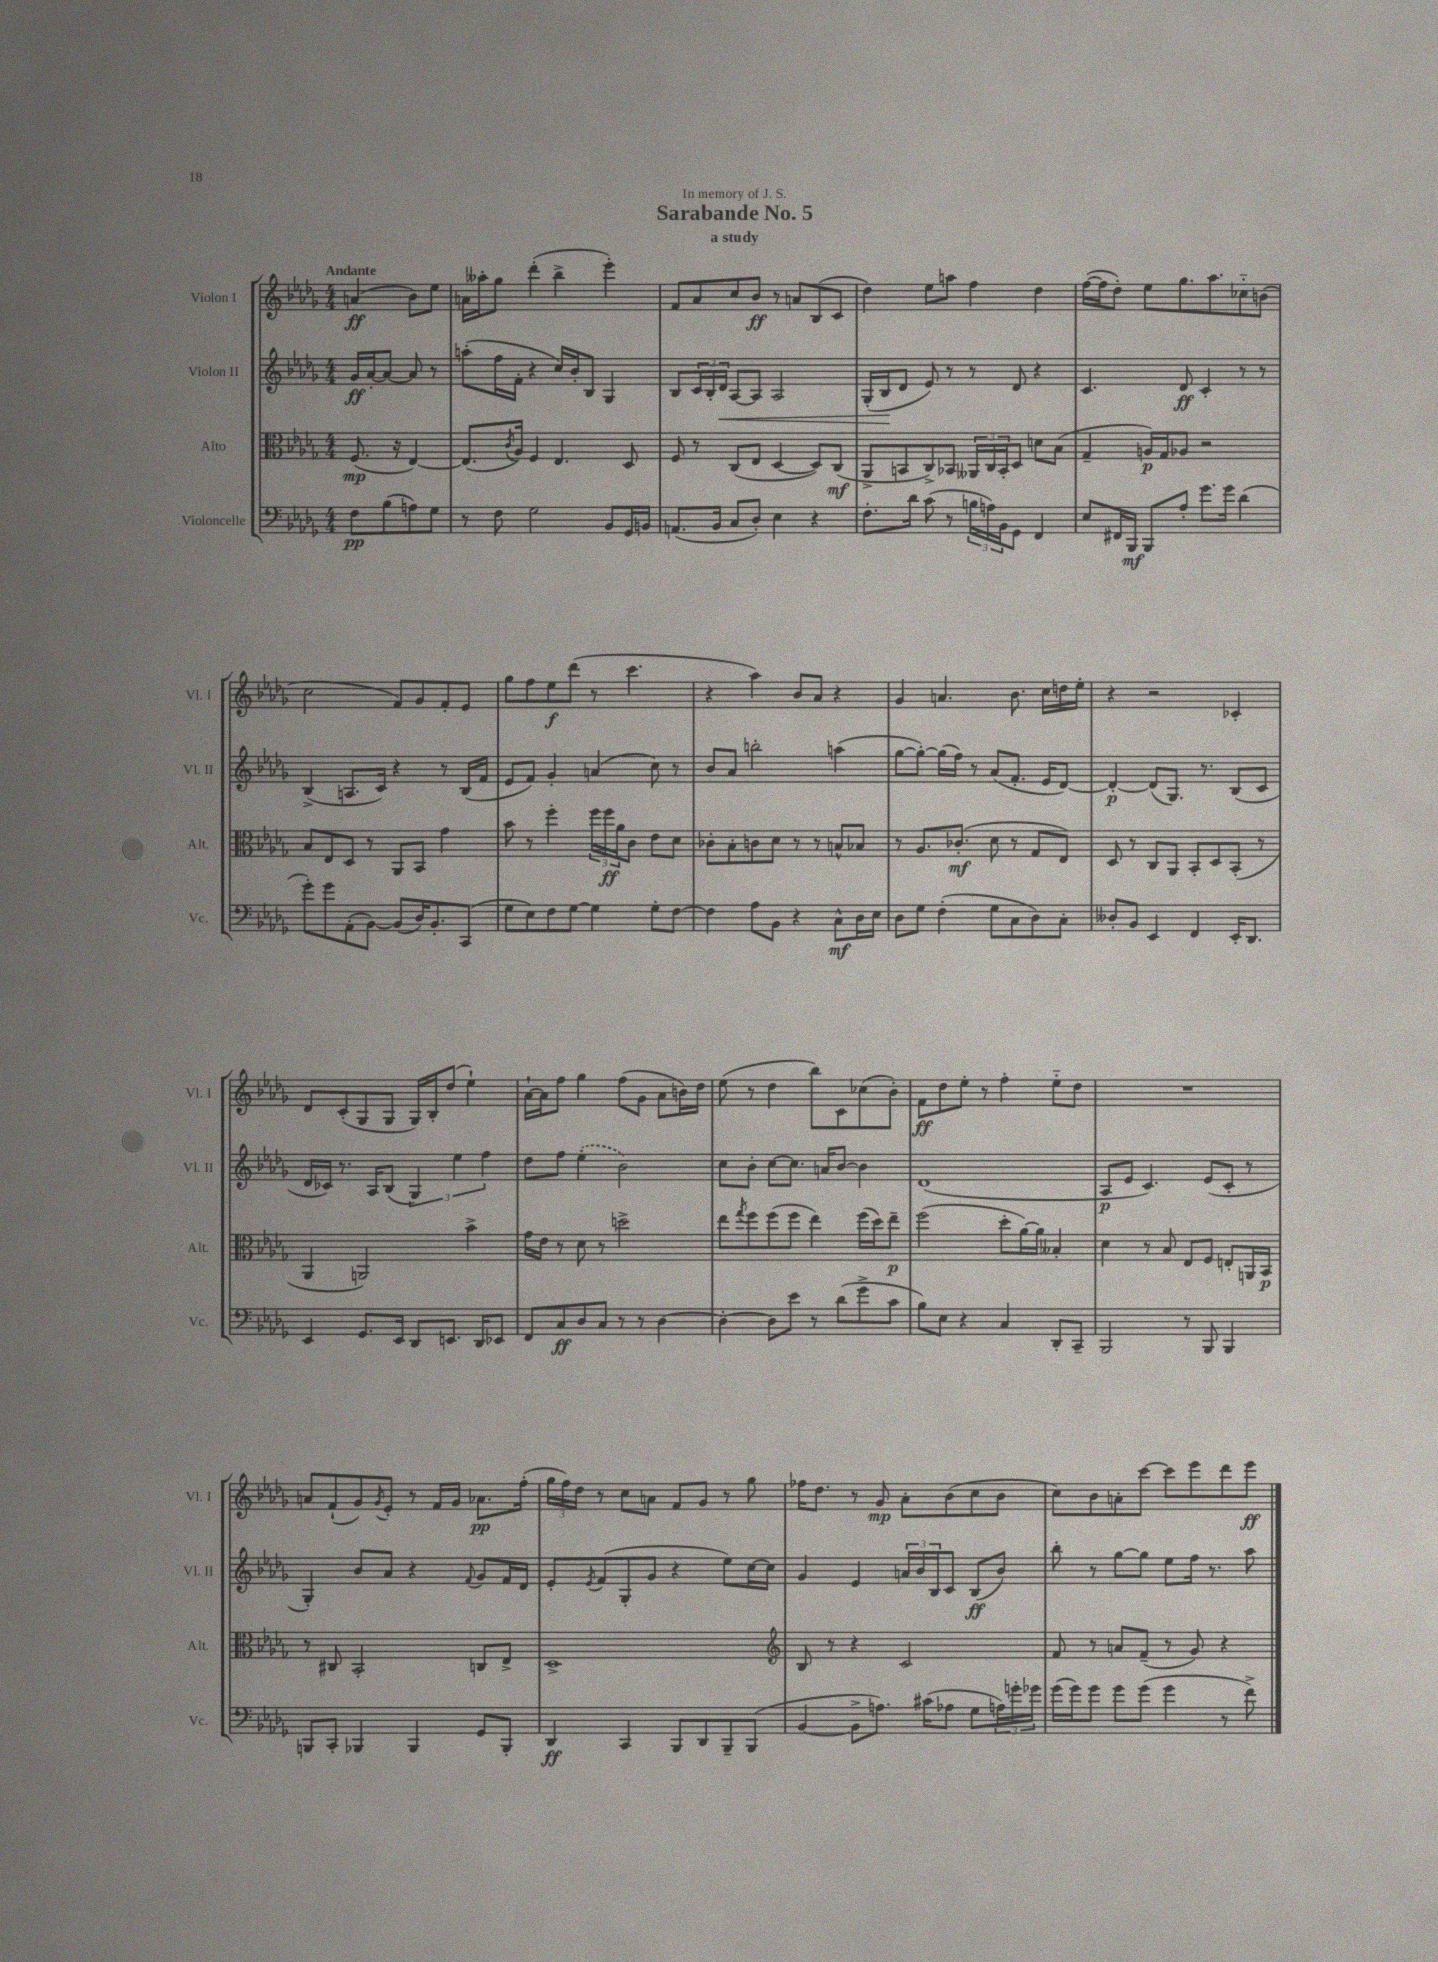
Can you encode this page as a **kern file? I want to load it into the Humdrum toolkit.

**kern	**kern	**kern	**kern
*staff4	*staff3	*staff2	*staff1
*clefF4	*clefC3	*clefG2	*clefG2
*k[b-e-a-d-g-]	*k[b-e-a-d-g-]	*k[b-e-a-d-g-]	*k[b-e-a-d-g-]
*M4/4	*M4/4	*M4/4	*M4/4
8F	(8.F	16g-	(4a
.	.	[16a-'	.
(8B-	.	8a-_	.
.	16r	.	.
8A)	[4E-)	8a-]	8b-)
8G-	.	8r	8ee-
=	=	=	=
8r	(8.E-]	(8aa'	16a
.	.	.	16aa--'
8F	.	16ff	8gg-
.	8qc	.	.
.	16A-)	16f'	.
2G-	4F	4r	(4ddd-'
.	4.E-	16cc)	4bb-^
.	.	16b-'	.
.	.	8B-	.
8BB-	.	4G-	4eee-')
16GG-	8D-	.	.
16BB	.	.	.
=	=	=	=
(8.AA	8F	8B-	8f
.	8r	24c	8a-
.	.	24B-'	.
16BB-	.	.	.
.	.	24d-	.
8C	(8C	[8A-	8cc
8D-')	8E-	8A-]	8b-
4E-	[4D-	2A-	8r
.	.	.	8a
4r	8D-])	.	(8B-
.	(8C	.	8c
=	=	=	=
8.F'	8AA-^	(16G-'	4dd-)
.	.	16B-	.
.	8BB	8d-	.
16d-	.	.	.
(8c	8C^)	8e-)	8ee-
8r	8BB-	8r	8aa
24B	24AA--	8r	4ff
24A)	24C	.	.
24BB-	24BB-'	.	.
8GG-	8D-	8d-	.
4FF	8d	4r	4dd-
.	(8B-	.	.
=	=	=	=
8E-	4G-~	4.c	([16ff
.	.	.	16ff]
16FF#	.	.	8dd-')
16BBB-	.	.	.
8BBB-	16A)	.	8ee-
.	16G-	.	.
8A-'	8A-	8d-	8.gg-
8.g-	2r	4c'	.
.	.	.	8.aa-
16g-	.	.	.
(4d-	.	8r	8cc-'~
.	.	8r	(8b
=	=	=	=
8g-')	8B-	(4B-^	2cc
8g-	8E-	.	.
(8AA-'	8D-	8.A	.
[8BB-)	8r	.	.
.	.	16c)	.
(8BB-]	8AA-	4r	8f)
16D-)	8BB-	.	8g-
8.BB-'	.	.	.
.	4g-	8r	8f'
(8CC	.	(16B-	8e-
.	.	16f	.
=	=	=	=
8G-	8b-	8e-	8gg-
8E-)	8r	8f)	8ff
8F	4ff'	4g-'	8ee-
[8G-	.	.	(8ddd-
4G-]	24ff	(4a	8r
.	24ff	.	.
.	24a-	.	.
.	8c	.	4.ccc
8G-'	8e-	8cc)	.
[8F	8d-	8r	.
=	=	=	=
4F]	8c-'	8b-	4r
.	8B-'	8a-	.
8A-	8c	2bb'	4aa-)
8BB-	8d-	.	.
4r	8r	.	8b-
.	8r	.	8a-
8C^^	8B^^	(4aa	4r
16D-	8B-	.	.
16E-	.	.	.
=	=	=	=
8D-	8r	[8gg-	4g-
8G-	8.A-	8gg-'_)	.
(4F'	.	(16gg-]	4.a
.	(8.c-'	16ff)	.
.	.	8r	.
8G-	8d-	(8a-	.
8C	8r	8.f'	8.b-
8D-)	8G-	.	.
.	.	16e-	16cc
8C'	8E-)	[8d-)	16dd
.	.	.	16ee-'
=	=	=	=
8D--'	8D-	4d-'_	4r
8BB-	8r	.	.
4EE-	8C	(8d-]	2r
.	8AA-	8.G-)	.
4FF	8BB-'	.	.
.	.	8.r	.
.	8D-	.	.
16EE-'	(8BB-'	(8B-	4c-'
8.DD-	.	.	.
.	8r	8c	.
=	=	=	=
4EE-	4AA-	16d-	8d-
.	.	16c-)	.
.	.	8.r	(8c'
8.GG-	2AA)	.	8G-
.	.	16A-	.
.	.	(8B-	8G-
16EE-	.	.	.
8DD-	.	6G-)	16G-)
.	.	.	16B-'
8.EE	.	.	(8dd-
.	.	6ee-	.
.	4b-^	.	4ee-`)
16DD-	.	.	.
.	.	6ff	.
8EE-	.	.	.
=	=	=	=
8FF	16g-	8dd-	[16a-`
.	16e-	.	16a-]
8C	8r	8ff	8ff
8D-	8d-	(4ee-'	4gg-
8C	8r	.	.
8r	2dd^	2b-)	(8ff
8r	.	.	8g-
[4D-	.	.	8a-
.	.	.	16b)
.	.	.	16dd-
=	=	=	=
4D-'_	8ee-	8cc	(8ee-
.	8qgg-	.	.
.	8ff	8b-'	8r
8D-]	(8ff	[8cc	4dd-
8e-	8ff	8.cc]	.
8r	4ee-)	.	8bb-)
.	.	16a	.
(8d-	.	[8b-	8c
8g-^	(16ff	4b-]	(8cc-
.	16dd-)	.	.
8c	8ee-~	.	8b-')
=	=	=	=
8B-)	(2ff	(1d-	8f
8E-	.	.	8dd-
4r	.	.	8ee-'
.	.	.	8r
4C	8dd-'	.	4ff'
.	[16a-)	.	.
.	16a-]	.	.
8DD-'	4B--'	.	8ee-'~
8CC~	.	.	8dd-
=	=	=	=
2BBB-	4d-	8A-	1r
.	.	8e-	.
.	8r	4.c)	.
.	8B-	.	.
8r	8E-	.	.
8BBB-	8F	(8e-	.
4BBB-	8E'	8c'	.
.	16AA	8r	.
.	16BB-	.	.
=	=	=	=
8BBB	8r	4G-')	8a
8CC'	8C#	.	(8f`
4BBB-	2BB-'	8b-	8g-)
.	.	.	8qg-
.	.	8a-	8e-'
4BBB-	.	4r	8r
.	.	.	16f
.	.	.	16g-
.	.	8qqf	.
8GG-	8C	8g-	8.a-
8BBB-'	8E-^	16f	.
.	.	16d-	(16ff'
=	=	=	=
4DD-	1D-^	8e-'	24gg-
.	.	.	24ff)
.	.	.	24dd-
.	.	8qe-	.
.	.	(8f	8r
4CC	.	8G-'	8cc
.	.	8g-	8a
8BBB-	.	4r	8f
8DD-	.	.	8g-
8BBB-~	.	8ee-)	8r
(8BBB-	.	[16cc	8gg-
.	.	16cc]	.
=	=	=	=
*	*clefG2	*	*
[4BB-	8B-	4g-	16ff-
.	.	.	8.dd-
.	8r	.	.
8BB-^]	4r	4e-	8r
8.A)	.	.	8g-
.	2c	24a	8a-'
.	.	24b-	.
(16c#	.	.	.
.	.	24B-	.
8A-	.	8c	(8b-
8G-	.	(8B-	8cc
24A)	.	8b-)	8b-
24g'	.	.	.
24g-	.	.	.
=	=	=	=
(16g-	8f	8bb-'	8cc)
16g-)	.	.	.
8g-	8r	8r	8b-
8g-	8a	[8gg-	8a'
(8g-	(8f~	8gg-]	[8ccc
4g-	8r	8ee-	8ccc]
.	8g-)	16ff	8eee-
.	.	8.r	.
8r	4r	.	8ddd-
8f^)	.	8aa-	8eee-
==	==	==	==
*-	*-	*-	*-
